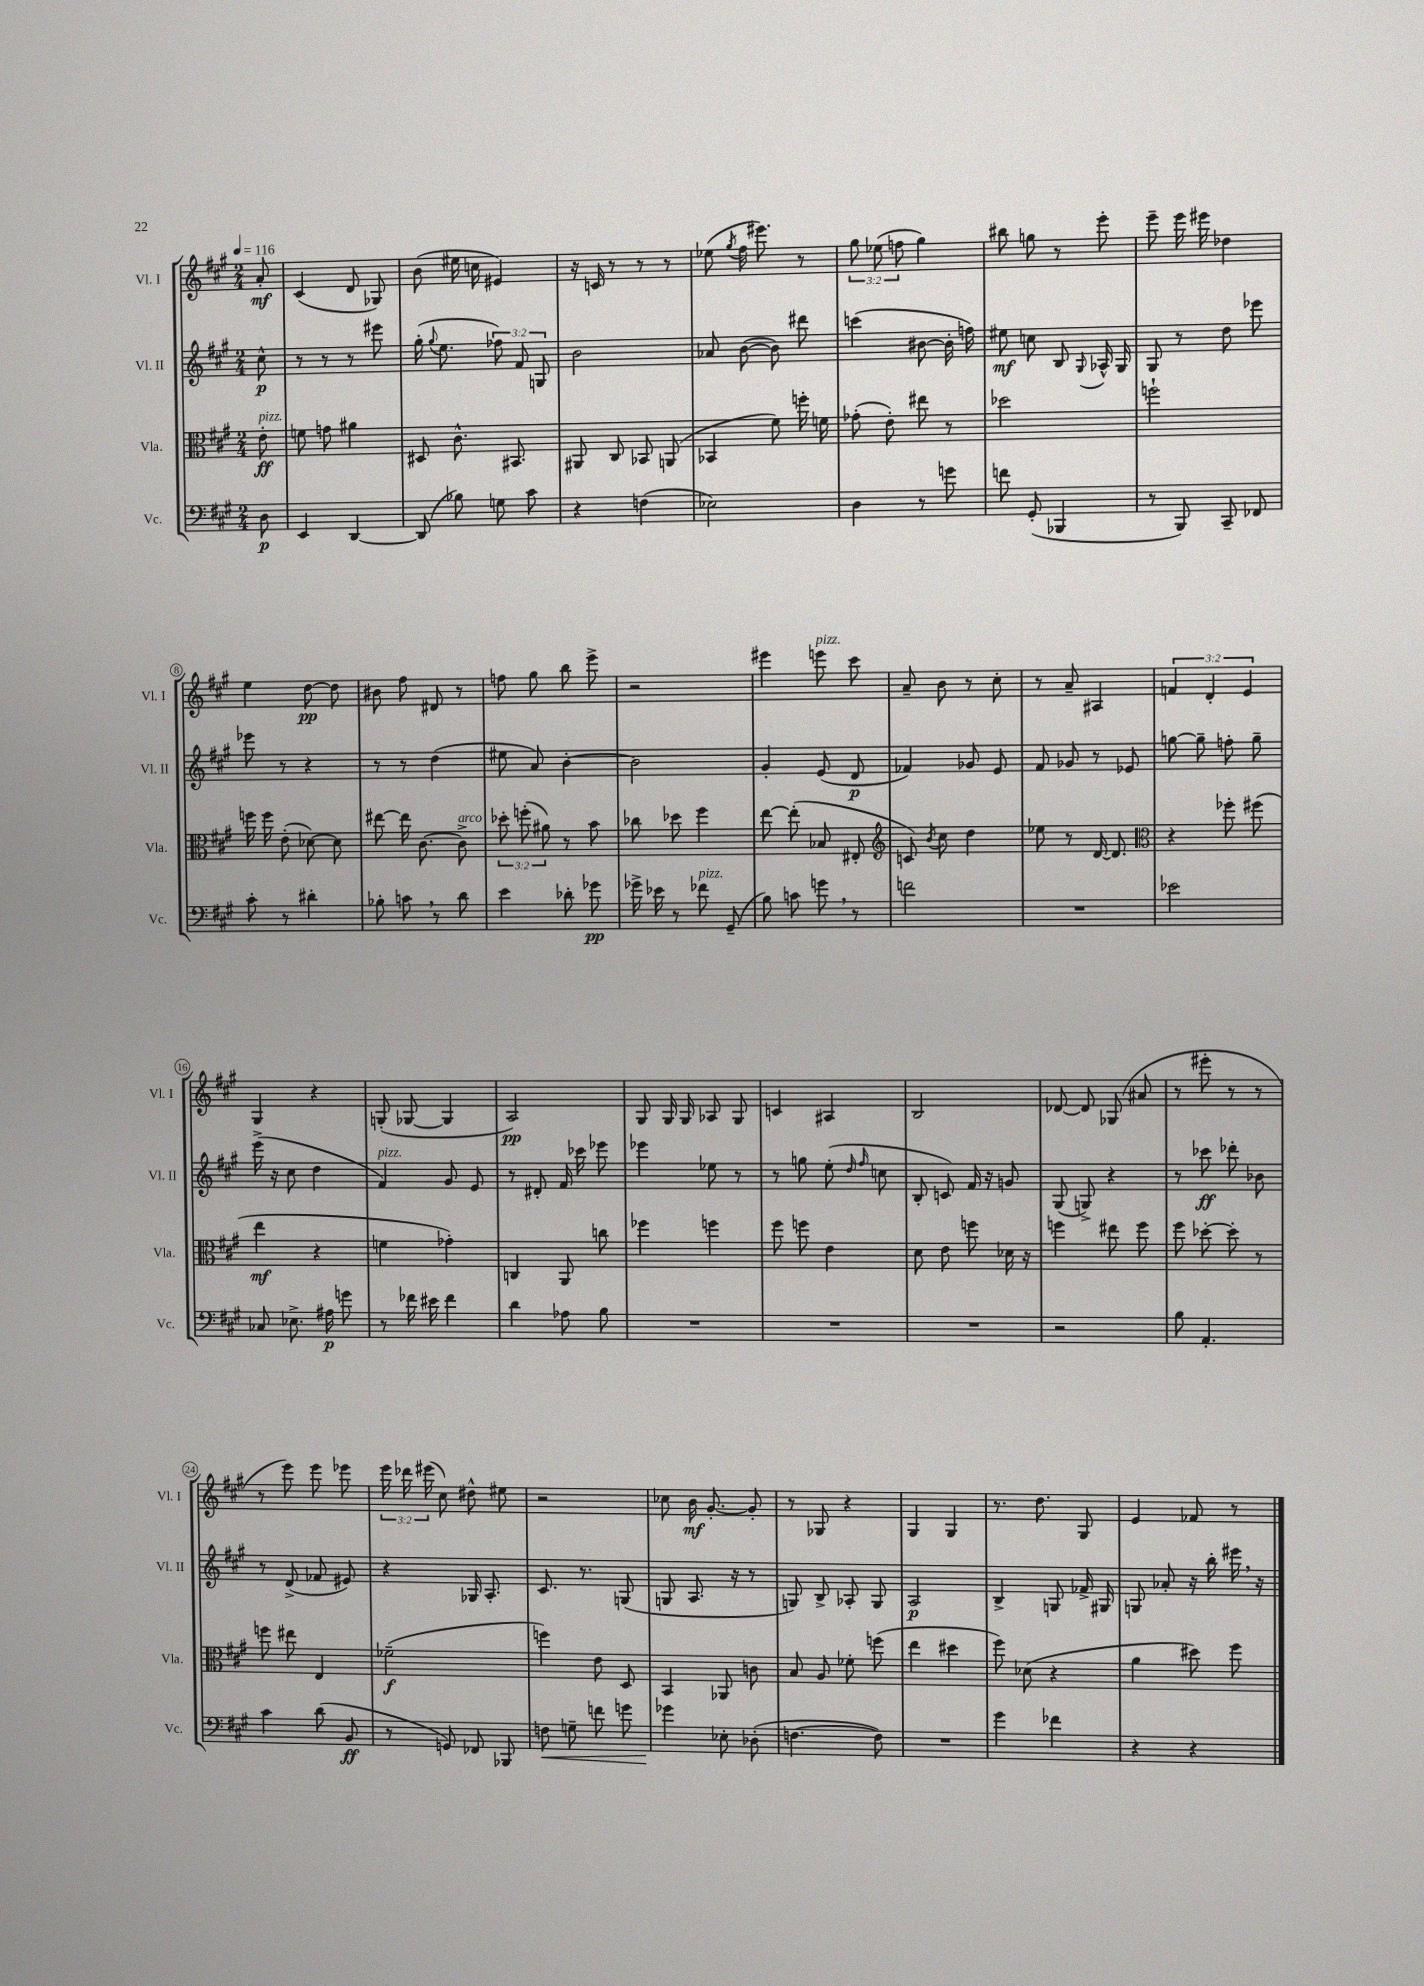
<<
\new StaffGroup <<
\new Staff = "s0" \with { instrumentName = "Vl. I" shortInstrumentName = "Vl. I" } {
    \clef treble \key a \major \numericTimeSignature \time 2/4 \override Staff.TupletNumber.text = #tuplet-number::calc-fraction-text \partial 8 \tempo 4 = 116
    \autoBeamOff a'8-.\mf |
    cis'4( d'8 ges8) |
    b'8( eis''16 c''16 eis'4) |
    r16 c'16 r8 r8 r8 |
    ees''8( \acciaccatura { gis''8 } fis''16 eis'''8.) r8 |
    \tuplet 3/2 { gis''8 ees''8( f''8 } gis''4) |
    bis''8 g''8 r8 e'''8-. |
    e'''8-- e'''16 eis'''16 des''4 |
    e''4 d''8~\pp d''8 |
    bis'8 fis''8 dis'8 r8 |
    f''8 gis''8 b''8 e'''8-> |
    r2 |
    eis'''4 e'''8^\markup { \italic "pizz." } cis'''8 |
    a'8-- b'8 r8 cis''8-. |
    r8 a'8-- ais4 |
    \tuplet 3/2 { f'4 d'4-. e'4 } |
    gis4 r4 |
    g8-.( ges8~ ges4 |
    a2\pp) |
    gis8 gis16 gis16 aes8 gis8 |
    c'4 ais4 |
    b2 |
    des'8~ des'8 ges8( ais'8 |
    r8 eis'''8-. r8 r8 |
    r8 e'''8) e'''8 ees'''8 |
    \tuplet 3/2 { e'''16 des'''16 eis'''16( } cis''8) dis''8-^ eis''8 |
    r2 |
    ces''8 b'16\mf gis'8.~-. gis'8-. |
    r8 ges8 r4 |
    gis4 gis4 |
    r8. d''8. gis8 |
    e'4 fes'8 r8 \bar "|." |
}
\new Staff = "s1" \with { instrumentName = "Vl. II" shortInstrumentName = "Vl. II" } {
    \clef treble \key a \major \numericTimeSignature \time 2/4 \override Staff.TupletNumber.text = #tuplet-number::calc-fraction-text \partial 8
    \autoBeamOff cis''8-^\p |
    r8 r8 r8 eis'''8 |
    gis''16-.( \appoggiatura { gis''8 } e''8. \tuplet 3/2 { fes''8) fis'8 g8 } |
    b'2 |
    aes'8 b'8~( b'8) dis'''8 |
    c'''4( bis'8~ bis'16-. f''16) |
    eis''8\mf c''8 b8 \appoggiatura { gis8 } aes16-^ gis16 |
    gis8 r8 d''8 ees'''8 |
    ees'''8 r8 r4 |
    r8 r8 d''4( |
    eis''8 a'8) b'4~-. |
    b'2 |
    gis'4-. e'8( d'8\p |
    fes'4) ges'8 e'8 |
    fis'8 ges'8 r8 ees'8 |
    g''8~ g''8-- f''8-. g''8-- |
    e'''16->( r16 cis''8 d''4 |
    fis'4^\markup { \italic "pizz." }) gis'8 e'8 |
    r8 dis'8-. fis'16 ces'''16 ees'''8 |
    ees'''4 ees''8 r8 |
    r8 g''8 e''8-.( \grace { d''16 fis''16 } c''8 |
    b8-. c'8) fis'16 r16 g'8 |
    gis8( g8->) r4 |
    r8 ces'''8\ff des'''8-. bes'8 |
    r8 d'8->( fes'8 eis'8) |
    r4 ges16 a8.-. |
    cis'8. r8. g8( |
    g8 a8. r16 r8 |
    g8) b8-> aes8-. g8 |
    a2\p |
    b4-> g8 fes'16-> gis16 |
    g8 aes'8-. r16 b''16-. eis'''16 \breathe r16 \bar "|." |
}
\new Staff = "s2" \with { instrumentName = "Vla." shortInstrumentName = "Vla." } {
    \clef alto \key a \major \numericTimeSignature \time 2/4 \override Staff.TupletNumber.text = #tuplet-number::calc-fraction-text \partial 8
    \autoBeamOff e'8-.\ff^\markup { \italic "pizz." } |
    f'8 g'8 ais'4 |
    dis8 cis'8.-^ bis,8. |
    ais,8 cis8 bes,8 a,8( |
    bes,4 fis'8) f''16-. f'16 |
    ges'8-.( e'8-.) eis''8 r8 |
    des''2 |
    f''2-! |
    f''16 f''16 e'8-.( des'8~) des'8 |
    eis''8~ eis''16 cis'8.~ cis'8->^\markup { \italic "arco" } |
    \tuplet 3/2 { des''8-. f''8-.( ais'8) } r8 b'8 |
    ces''8 des''8 fis''4 |
    e''8~ e''8-.( bes8 eis8-. |
    \clef treble c'8) \acciaccatura { b'8 } cis''8 d''4 |
    ees''8 r8 d'16~ d'8. |
    \clef alto r4 fes''8-. fis''8( |
    e''4\mf r4 |
    f'4 ges'4-.) |
    c4 a,8 c''8 |
    fes''4 f''4 |
    fis''8 f''8 e'4 |
    d'8 e'8 f''8 des'16 r16 |
    f''4 eis''8 f''8 |
    fis''8 des''8~-. des''8-. r8 |
    f''8 eis''8 e4 |
    fes'2--\f( |
    f''4) e'8 d8 |
    b,4 aes,8 c'8 |
    b8 a8 fes'8-. f''8( |
    e''4 dis''4 |
    fis''8) des'8( r4 |
    a'4 dis''8) fis''8 \bar "|." |
}
\new Staff = "s3" \with { instrumentName = "Vc." shortInstrumentName = "Vc." } {
    \clef bass \key a \major \numericTimeSignature \time 2/4 \partial 8
    \autoBeamOff d8\p |
    e,4 d,4~ |
    d,8( bes8) g8 cis'8 |
    r4 f4( |
    ees2) |
    d4 r8 g'8 |
    f'8 gis,8-.( bes,,4 |
    r8 b,,8) cis,8-- fes,8 |
    cis'8-. r8 dis'4-. |
    bes8-. c'8 \breathe r8 d'8 |
    e'4 des'8-. ges'8\pp |
    ges'16-> ees'16 r8 fes'8^\markup { \italic "pizz." } gis,8--( |
    b8) c'8 g'8 \breathe r8 |
    f'2 |
    R2 |
    ees'2 |
    ces8 ees8.-> ais16\p g'8 |
    r8 fes'16 eis'16 fes'4 |
    d'4 aes8 b8 |
    R2 |
    R2 |
    R2 |
    r2 |
    b8 a,4.-. |
    cis'4 d'8( b,8\ff |
    r8 g,8) fes,8 bes,,8 |
    f8\< g8-- f'8 g'8 |
    ges'4\! ees8-. des8-.( |
    f4.~ f8) |
    R2 |
    gis'4 fes'4 |
    r4 r4 \bar "|." |
}
>>
>>
\layout { \context { \Score \override BarNumber.stencil = #(make-stencil-circler 0.1 0.3 ly:text-interface::print) } }
